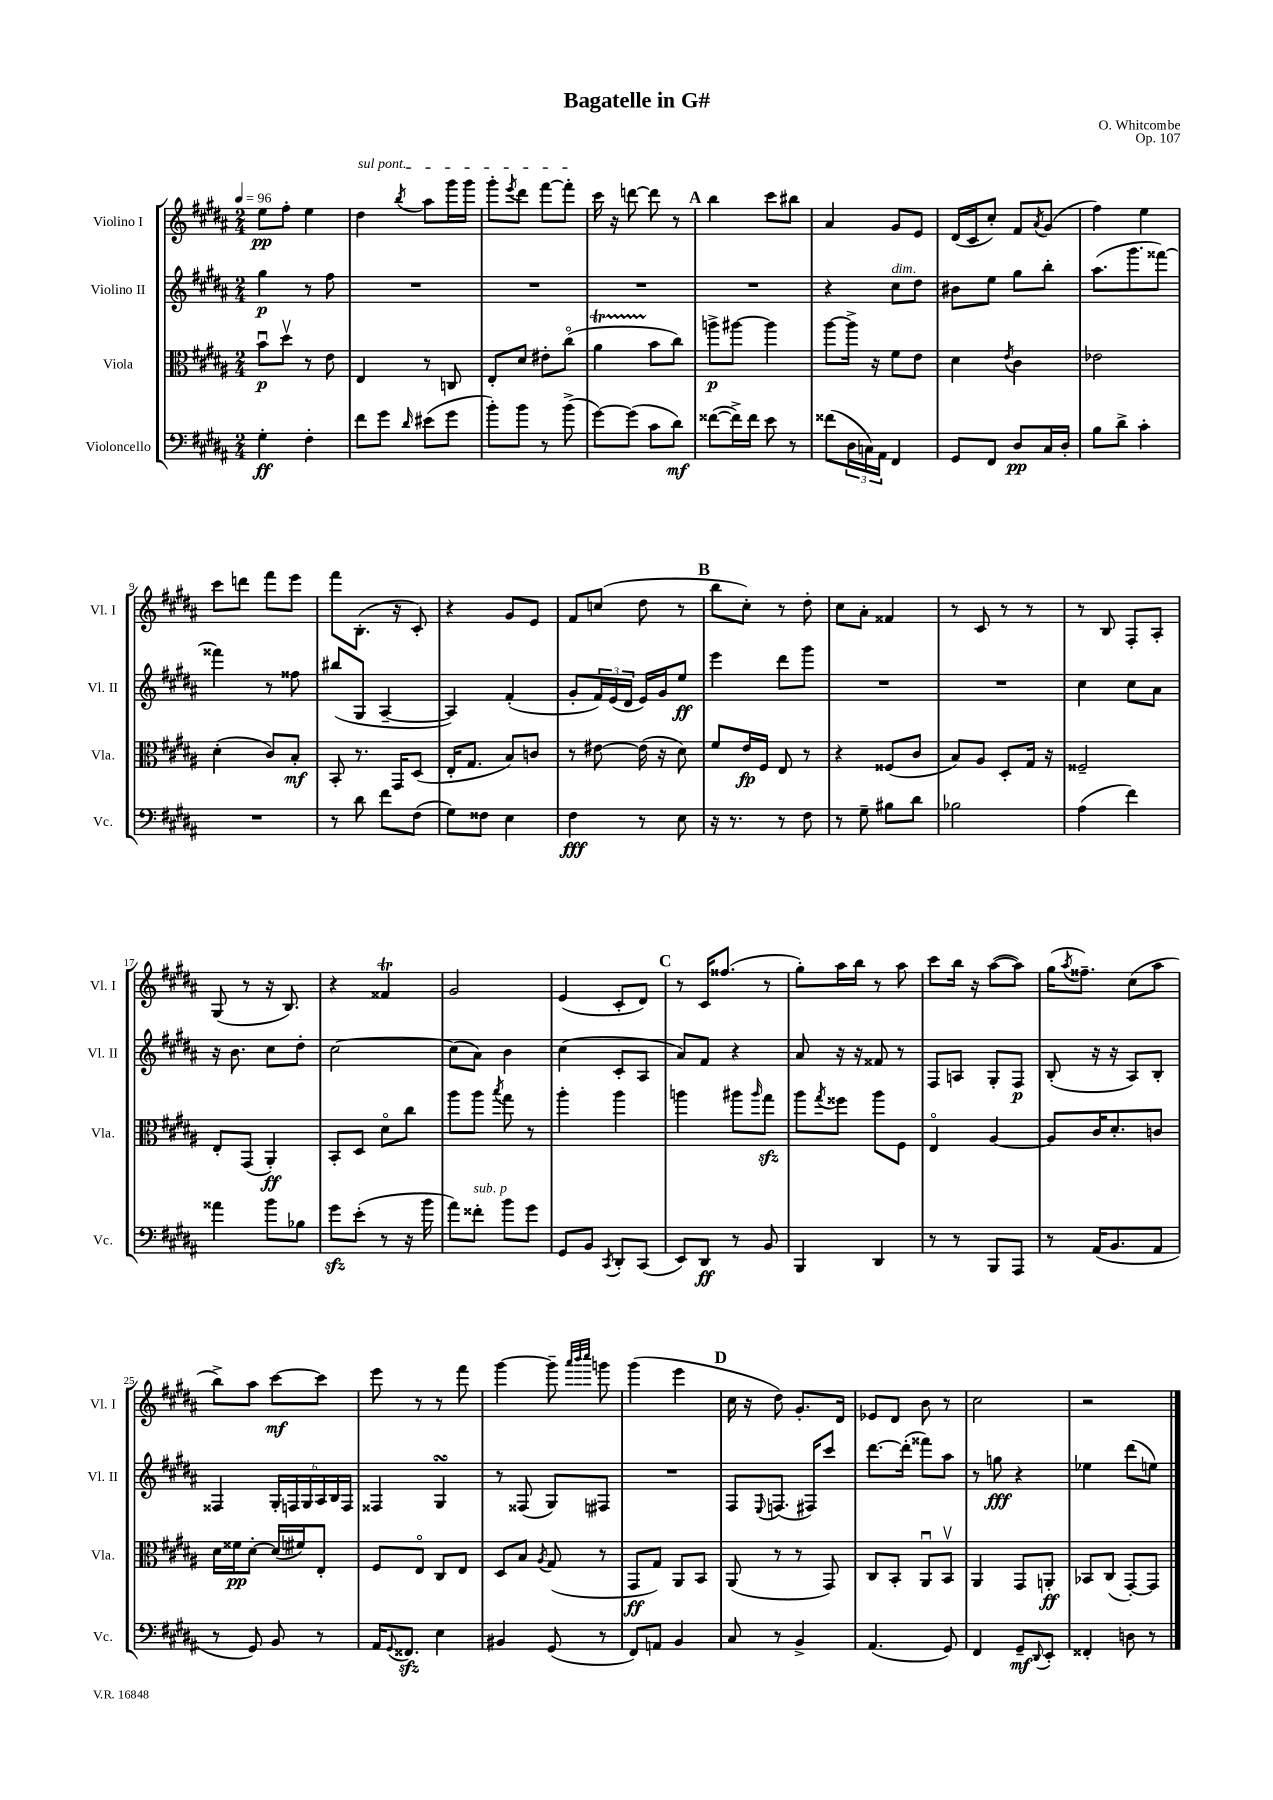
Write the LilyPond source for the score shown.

\header { title = "Bagatelle in G#" composer = "O. Whitcombe" opus = "Op. 107" }
<<
\new StaffGroup <<
\new Staff = "s0" \with { instrumentName = "Violino I" shortInstrumentName = "Vl. I" } {
    \clef treble \key b \major \numericTimeSignature \time 2/4 \tempo 4 = 96
    e''8\pp fis''8-. e''4 |
    \once \override TextSpanner.bound-details.left.text = \markup { \italic "sul pont." } dis''4\startTextSpan \acciaccatura { b''8 } ais''8 gis'''16 gis'''16 |
    gis'''8-. \acciaccatura { e'''8 } dis'''8 fis'''8~ fis'''8-.\stopTextSpan |
    cis'''16 r16 d'''8~ d'''8 r8 |
    \mark \markup { \bold "A" } b''4 cis'''8 bis''8 |
    ais'4 gis'8 e'8 |
    dis'16( cis'16 cis''8-.) fis'8 \acciaccatura { ais'8 } gis'8( |
    fis''4) e''4 |
    cis'''8 d'''8 fis'''8 e'''8 |
    fis'''8 b8.-.( r16 cis'8-.) |
    r4 gis'8 e'8 |
    fis'8 c''8( dis''8 r8 |
    \mark \markup { \bold "B" } b''8 cis''8-.) r8 dis''8-. |
    cis''8 ais'8-. fisis'4 |
    r8 cis'8 r8 r8 |
    r8 b8 fis8-. ais8-. |
    gis8( r8 r16 b8.) |
    r4 fisis'4\trill |
    gis'2 |
    e'4( cis'8-. dis'8) |
    \mark \markup { \bold "C" } r8 cis'16 fisis''8.( r8 |
    gis''8-.) ais''16 b''16 r8 ais''8 |
    cis'''8 b''16 r16 ais''8~( ais''8) |
    gis''16( \acciaccatura { ais''8 } fisis''8.--) cis''8( ais''8 |
    b''8->) ais''8 cis'''8~\mf cis'''8 |
    e'''8 r8 r8 fis'''8 |
    gis'''4~ gis'''8-- \grace { ais'''32 b'''32 cis''''32 } g'''8 |
    gis'''4( e'''4 |
    \mark \markup { \bold "D" } cis''16 r16 dis''8) gis'8.-. dis'16 |
    ees'8 dis'8 b'8 r8 |
    cis''2 |
    r2 \bar "|." |
}
\new Staff = "s1" \with { instrumentName = "Violino II" shortInstrumentName = "Vl. II" } {
    \clef treble \key b \major \numericTimeSignature \time 2/4
    gis''4\p r8 fis''8 |
    R2 |
    R2 |
    R2 |
    \mark \markup { \bold "A" } R2 |
    r4 cis''8^\markup { \italic "dim." } dis''8 |
    bis'8 e''8 gis''8 b''8-. |
    ais''8.( gis'''8. fisis'''8~) |
    fisis'''4 r8 fisis''8 |
    bis''8( gis8 ais4~-- |
    ais4) fis'4-.( |
    gis'8-. \tuplet 3/2 { fis'16) e'16( dis'16 } e'16) gis'16 e''8\ff |
    \mark \markup { \bold "B" } e'''4 dis'''8 gis'''8 |
    R2 |
    R2 |
    cis''4 cis''8 ais'8 |
    r16 b'8. cis''8 dis''8-. |
    cis''2~ |
    cis''8( ais'8) b'4 |
    cis''4( cis'8-. ais8 |
    \mark \markup { \bold "C" } ais'8) fis'8 r4 |
    ais'8 r16 r16 fisis'8 r8 |
    fis8 a8 gis8-. fis8\p |
    b8-.( r16 r16 ais8) b8-. |
    fisis4 \tuplet 6/4 { gis16-. f16 gis16 ais16 b16 f16 } |
    fisis4 gis4\turn |
    r8 fisis8( gis8) fis8 |
    R2 |
    \mark \markup { \bold "D" } fis8 \appoggiatura { e8 } f8.( fis16) cis'''8 |
    dis'''8.~ dis'''16-.( fisis'''8) ais''8 |
    r8 g''8\fff r4 |
    ees''4 dis'''8( e''8) \bar "|." |
}
\new Staff = "s2" \with { instrumentName = "Viola" shortInstrumentName = "Vla." } {
    \clef alto \key b \major \numericTimeSignature \time 2/4
    b'8\downbow\p dis''8\upbow r8 e'8 |
    e4 r8 c8 |
    e8-. dis'8 eis'8-. cis''8\flageolet( |
    ais'4\startTrillSpan b'8\stopTrillSpan cis''8) |
    \mark \markup { \bold "A" } a''8->\p ais''8~ ais''4 |
    ais''8~ ais''16-> r16 fis'8 e'8 |
    dis'4 \acciaccatura { e'8 } cis'4 |
    ees'2 |
    dis'4-.( cis'8) b8-.\mf |
    b,8-. r8. gis,16 dis8( |
    e16-. gis8. b8) c'8 |
    r8 eis'8~ eis'16( r16 dis'8) |
    \mark \markup { \bold "B" } fis'8 e'16\fp fis16 e8 r8 |
    r4 fisis8( cis'8 |
    b8) ais8 dis8-. gis16 r16 |
    fisis2-- |
    e8-. gis,8( ais,4-.\ff) |
    b,8-. dis8 dis'8\flageolet cis''8 |
    ais''8 ais''8 \acciaccatura { b''8 } gis''8 r8 |
    ais''4-. ais''4 |
    \mark \markup { \bold "C" } a''4 ais''8 \grace { ais''16 } gis''8\sfz |
    ais''8 \acciaccatura { gis''8 } fisis''8 ais''8 fis8 |
    e4\flageolet ais4~ |
    ais8 cis'16 dis'8.-. c'8 |
    dis'16 fisis'16\pp dis'8~-. dis'16( fis'16) e8-. |
    fis8 e8\flageolet cis8 e8 |
    dis8 b8 \acciaccatura { ais8 } gis8( r8 |
    gis,8\ff gis8) ais,8 b,8 |
    \mark \markup { \bold "D" } ais,8( r8 r8 gis,8) |
    cis8 b,8-. ais,8\downbow b,8\upbow |
    ais,4 gis,8 a,8-.\ff |
    bes,8 cis8( gis,8~-.) gis,8 \bar "|." |
}
\new Staff = "s3" \with { instrumentName = "Violoncello" shortInstrumentName = "Vc." } {
    \clef bass \key b \major \numericTimeSignature \time 2/4
    gis4-.\ff fis4-. |
    fis'8 gis'8 \grace { dis'16 } eis'8( gis'8 |
    b'8-.) b'8 r8 b'8->( |
    gis'8~) gis'8( cis'8 dis'8\mf) |
    \mark \markup { \bold "A" } fisis'8~( fisis'16->) fisis'16 e'8 r8 |
    fisis'8( \tuplet 3/2 { dis16 c16) ais,16 } fis,4 |
    gis,8 fis,8 dis8\pp cis16 dis16-. |
    b8 dis'8-> cis'4-. |
    R2 |
    r8 dis'8 fis'8 fis8( |
    gis8) fisis8 e4 |
    fis4\fff r8 e8 |
    \mark \markup { \bold "B" } r16 r8. r8 fis8 |
    r8 gis8-- bis8 dis'8 |
    bes2 |
    ais4( fis'4) |
    aisis'4 b'8 bes8 |
    gis'8\sfz e'8-.( r8 r16 b'16 |
    ais'8) fisis'8-.^\markup { \italic "sub. p" } b'8 gis'8 |
    gis,8 b,8 \acciaccatura { cis,8 } dis,8-. cis,8( |
    \mark \markup { \bold "C" } e,8) dis,8\ff r8 b,8 |
    b,,4 dis,4 |
    r8 r8 b,,8 ais,,8 |
    r8 ais,16( b,8. ais,8 |
    r8 gis,8) b,8 r8 |
    ais,16 \appoggiatura { gis,8 } fisis,8.\sfz e4 |
    bis,4 gis,8( r8 |
    fis,8) a,8 b,4 |
    \mark \markup { \bold "D" } cis8 r8 b,4-> |
    ais,4.( gis,8) |
    fis,4 gis,8--\mf \appoggiatura { dis,8 } e,8-. |
    fisis,4-. d8 r8 \bar "|." |
}
>>
>>
